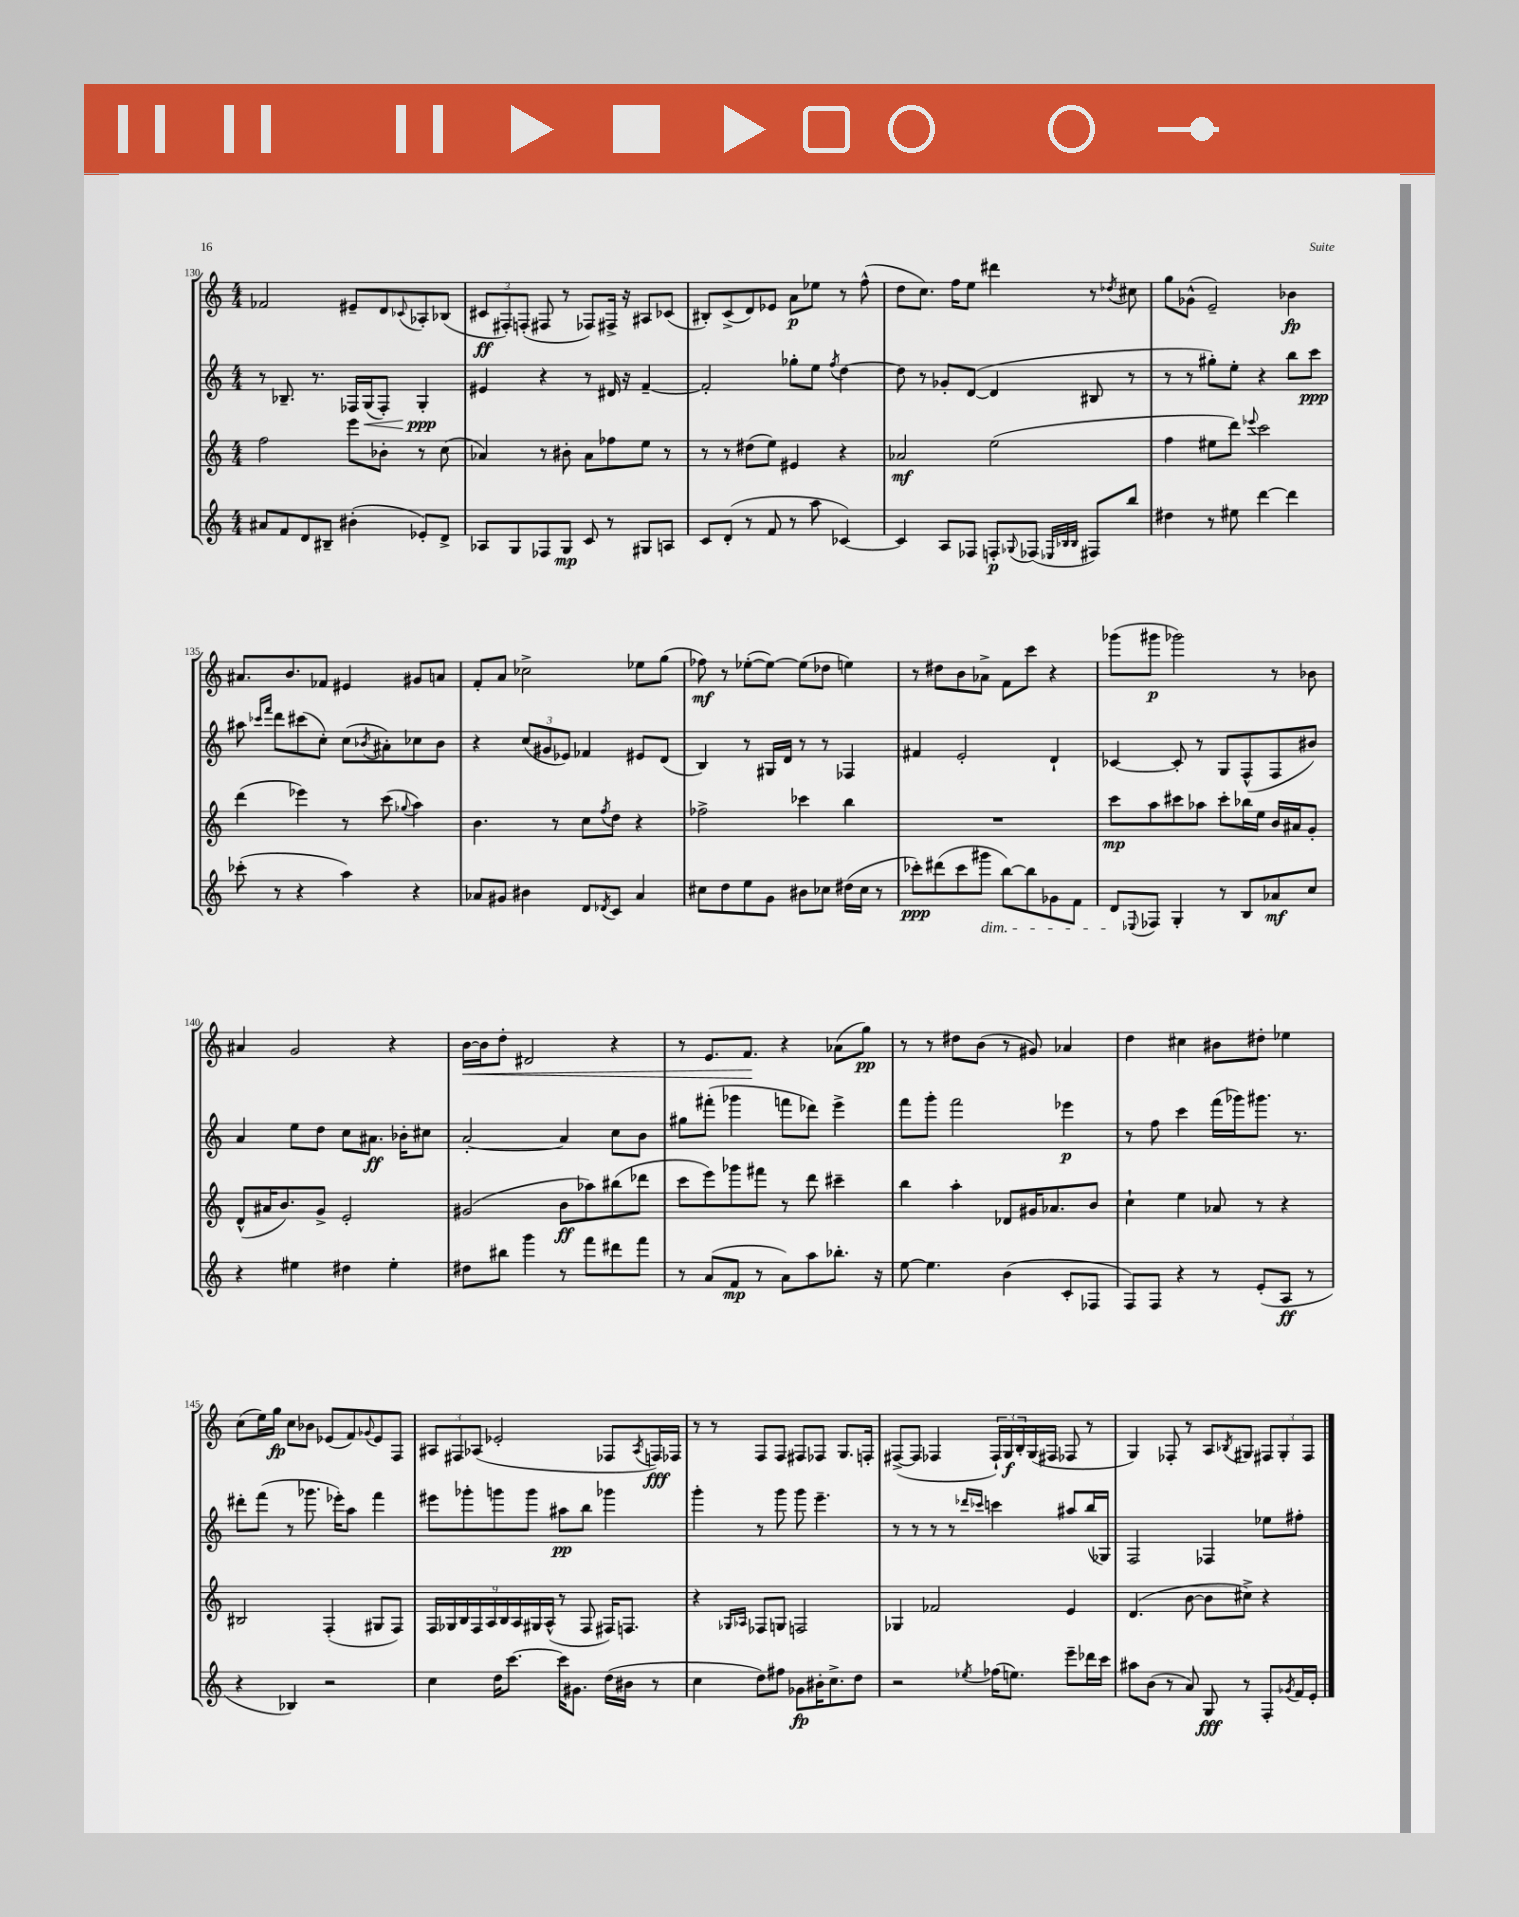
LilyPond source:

<<
\new StaffGroup <<
\new Staff = "s0" {
    \clef treble \key c \major \numericTimeSignature \time 4/4
    fes'2 eis'8-- d'8 \appoggiatura { ces'8 } aes8-. bes8( |
    \tuplet 3/2 { cis'8\ff fis8-.) f8-.( } fis8 r8 fes8) fis16-> r16 ais8 ces'8( |
    bis8-.) c'8->( d'8) ees'8 a'8\p ees''8 r8 f''8-^( |
    d''8 c''8.) f''16 e''8 dis'''4 r8 \acciaccatura { des''8 } cis''8 |
    g''8 ges'8-^( e'2--) bes'4\fp |
    ais'8. b'8. fes'8 eis'4 gis'8 a'8 |
    f'8-. a'8 ces''2-> ees''8 g''8( |
    fes''8\mf) r8 ees''8~-.( ees''8~) ees''8( des''8 e''4) |
    r8 dis''8 b'8 aes'8-> f'8 c'''8 r4 |
    ges'''8( gis'''8\p ges'''2) r8 bes'8 |
    ais'4 g'2 r4 |
    b'16~\< b'16 d''8-. dis'2 r4 |
    r8 e'8. f'8.\! r4 aes'8( g''8\pp) |
    r8 r8 dis''8 b'8( r8 gis'8) aes'4 |
    d''4 cis''4 bis'8 dis''8-. ees''4 |
    c''8( e''16) g''16\fp c''8 bes'8 ees'8( f'8) \appoggiatura { ges'8 } ees'8 f8 |
    \tuplet 3/2 { ais8 fis8 aes8( } ees'2-. fes8 \acciaccatura { aes8 } f16\fff) fes16 |
    r8 r8 f8 f8 fis8 fes8 g8. f16-. |
    fis8~->( fis8 fes4 \tuplet 3/2 { fes16-!) g16\f b16-. } g16( fis16 fes8 r8 |
    g4) fes8-. r8 a8 \acciaccatura { bes8 } gis8 \tuplet 3/2 { fis8 gis8-. fis8 } \bar "|." |
}
\new Staff = "s1" {
    \clef treble \key c \major \numericTimeSignature \time 4/4
    r8 bes8.-- r8. fes16 g16\<( fes8-.) g4-.\ppp\! |
    eis'4 r4 r8 dis'16 r16 f'4~-- |
    f'2-. ges''8-. e''8 \acciaccatura { f''8 } d''4~ |
    d''8 r8 ges'8-. d'8~( d'4 bis8 r8 |
    r8 r8 gis''8-.) e''8-. r4 b''8 c'''8\ppp |
    ais''8 \grace { ces'''16 f'''16 } d'''8 cis'''8( c''8-.) c''8( \acciaccatura { bes'8 } ais'8-.) ces''8 bes'8 |
    r4 \tuplet 3/2 { c''8( gis'8 ees'8) } fes'4 eis'8 d'8( |
    b4) r8 gis16 d'16 r8 r8 fes4 |
    fis'4 e'2-. d'4-! |
    ces'4~ ces'8-. r8 g8 f8-^( f8 bis'8) |
    a'4 e''8 d''8 c''8 ais'8.\ff bes'16-. cis''8 |
    a'2~-. a'4 c''8 b'8 |
    gis''8 fis'''8-.( ges'''4 f'''8 des'''8) e'''4-> |
    f'''8 g'''8-. f'''2 ees'''4\p |
    r8 f''8 c'''4 f'''16( ges'''16) gis'''8. r8. |
    dis'''8-. f'''8( r8 ges'''8. ees'''16-.) a''8 f'''4 |
    eis'''8 ges'''8-. g'''8 g'''8 ais''8\pp b''8 ges'''4 |
    g'''4-. r8 g'''8 g'''8 e'''4.-- |
    r8 r8 r8 r8 \grace { des'''16 ces'''16 } c'''4 ais''8 b''16( ges16) |
    f2 fes4 ees''8 fis''8-. \bar "|." |
}
\new Staff = "s2" {
    \clef treble \key c \major \numericTimeSignature \time 4/4
    f''2 e'''8 bes'8-. r8 c''8( |
    aes'4) r8 bis'8-. aes'8 fes''8 e''8 r8 |
    r8 r8 dis''8( e''8) eis'4 r4 |
    aes'2\mf e''2( |
    f''4 eis''8 d'''8) \appoggiatura { ees'''8 } c'''2 |
    d'''4( ees'''4) r8 c'''8( \appoggiatura { ges''8 } a''4) |
    b'4. r8 c''8 \acciaccatura { f''8 } d''8 r4 |
    fes''2-> ces'''4 b''4 |
    R1 |
    c'''8\mp a''8 cis'''8 aes''8 cis'''8-. bes''16 e''16 b'16 ais'16 g'8-. |
    d'8-^( ais'16 b'8.) g'8-> e'2-. |
    gis'2( b'8\ff aes''8) bis''8( des'''8 |
    c'''8 e'''8) ges'''8 fis'''8 r8 d'''8 cis'''4-- |
    b''4 a''4-. des'8 gis'16 aes'8. b'8 |
    c''4-! e''4 aes'8 r8 r4 |
    bis2 f4-.( gis8 f8) |
    \tuplet 9/8 { f16 ges16 b16 f16 a16 b16 a16 gis16 a16-^( } r8 f8 fis16) f8. |
    r4 \grace { ges16 aes16 } fes8 g8 f2 |
    ges4 fes'2 e'4 |
    d'4.( b'8~ b'8 cis''8->) r4 \bar "|." |
}
\new Staff = "s3" {
    \clef treble \key c \major \numericTimeSignature \time 4/4
    ais'8 f'8 d'8 bis8-- bis'4-.( ees'8-.) d'8-> |
    aes8 g8 fes8 g8\mp c'8 r8 gis8 a8 |
    c'8 d'8-.( r8 f'8 r8 a''8 ces'4~) |
    ces'4 a8 fes8 f8-.\p \appoggiatura { ges8 } fes8( \grace { ees32 bes32 bes32 } fis8) b''8 |
    dis''4 r8 eis''8 d'''4~ d'''4 |
    ces'''8-.( r8 r4 a''4) r4 |
    aes'8 gis'8 bis'4 d'8 \acciaccatura { des'8 } c'8 aes'4 |
    cis''8 d''8 e''8 g'8 bis'8 ces''8 dis''16( ces''16 r8 |
    ces'''8-.\ppp) dis'''8( ces'''8 gis'''8\dim b''8~) b''8 ges'8 f'8 |
    d'8\! \appoggiatura { ees8 } fes8 g4-. r8 b8 aes'8\mf c''8 |
    r4 eis''4 dis''4 eis''4-. |
    dis''8 bis''8 g'''4 r8 f'''8 dis'''8 f'''8 |
    r8 a'8( f'8\mp r8 a'8) a''8 bes''8.-. r16 |
    e''8~ e''4. b'4( c'8-. fes8 |
    f8) f8 r4 r8 e'8-.( a8\ff r8 |
    r4 bes4) r2 |
    c''4 d''16 c'''8.~ c'''16 gis'8. d''16( bis'16 r8 |
    c''4 d''8) fis''8 ges'8\fp bis'16-. c''8.-> d''8 |
    r2 \acciaccatura { ees''8 } fes''16( e''8.) e'''8-- des'''16 c'''16 |
    ais''8 b'8( r8 a'8) g8\fff r8 f8-. \acciaccatura { ges'8 } f'16 e'16-. \bar "|." |
}
>>
>>
\layout { \context { \Score currentBarNumber = #130 } }
